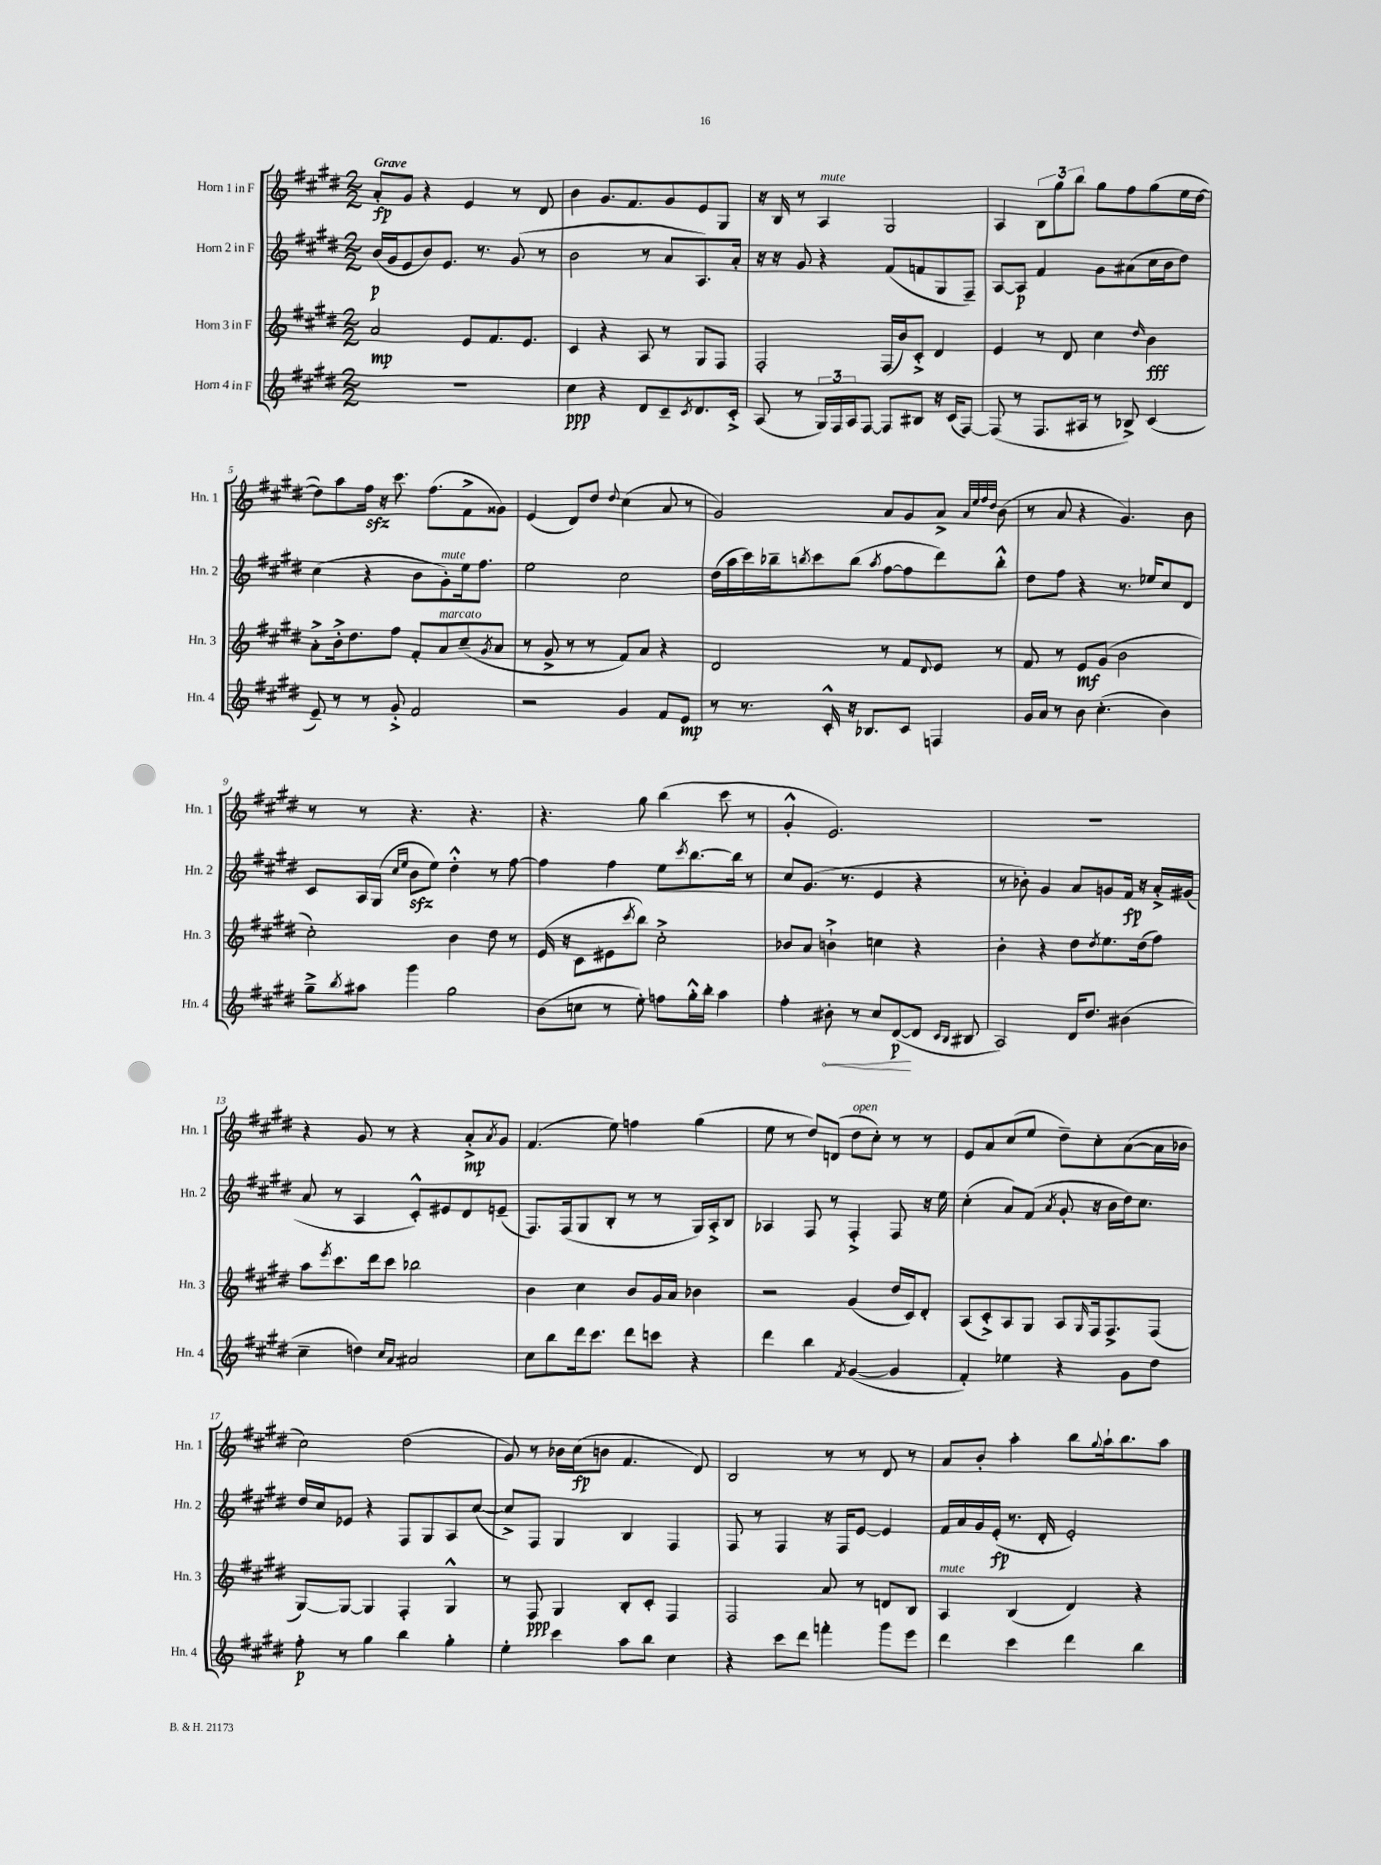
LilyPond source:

<<
\new StaffGroup <<
\new Staff = "s0" \with { instrumentName = "Horn 1 in F" shortInstrumentName = "Hn. 1" } {
    \clef treble \key e \major \numericTimeSignature \time 2/2 \tempo "Grave"
    a'8-.\fp gis'8 r4 e'4 r8 dis'8 |
    b'4 gis'8. fis'8. gis'8 e'8 gis8 |
    r16 b16 r8 a4^\markup { \italic "mute" } gis2 |
    a4 \tuplet 3/2 { b8 gis''8 b''8 } gis''8 fis''8 gis''8( e''16 dis''16~ |
    dis''8) a''8 fis''16\sfz r16 cis'''8. fis''8.( fis'8-> gisis'8) |
    e'4( dis'8) dis''8 \appoggiatura { dis''8 } cis''4( a'8 r8 |
    gis'2) a'8 gis'8 a'8-> \grace { a'32 e''32 fis''32 dis''32 } b'8( |
    r8 a'8 r4 gis'4.) b'8 |
    r8 r8 r4. r4. |
    r4. gis''8 b''4( cis'''8 r8 |
    gis'4-.-^ e'2.) |
    R1 |
    r4 gis'8 r8 r4 a'8-.->\mp \acciaccatura { a'8 } gis'8 |
    fis'4.( e''8) f''4 gis''4( |
    e''8 r8 dis''8) d'8( dis''8^\markup { \italic "open" } cis''8-.) r8 r8 |
    e'8 a'8 cis''8( e''8 dis''8--) cis''8-. a'8~( a'16 bes'16 |
    cis''2) dis''2( |
    gis'8) r8 bes'16 cis''16\fp( b'8 fis'4. dis'8) |
    b2 r8 r8 dis'8 r8 |
    a'8 b'8-. a''4-. b''8 \appoggiatura { gis''8 } a''16-! b''8. a''8 \bar "|." |
}
\new Staff = "s1" \with { instrumentName = "Horn 2 in F" shortInstrumentName = "Hn. 2" } {
    \clef treble \key e \major \numericTimeSignature \time 2/2
    b'16\p( gis'16 e'8 b'8) e'8. r8. gis'8( r8 |
    b'2 r8 a'8 a8.) a'16-. |
    r16 r16 gis'8 r4 fis'8( f'8 gis8 fis8--) |
    a8~ a8\p fis'4 gis'8 ais'8( cis''16 b'16 dis''8) |
    cis''4( r4 b'8 gis'8-.^\markup { \italic "mute" }) e''16 fis''8. |
    e''2 cis''2 |
    dis''16( a''16 cis'''16) bes''16-- \acciaccatura { b''8 } cis'''8 b''8( \acciaccatura { a''8 } fis''8~ fis''8 dis'''8) b''8-.-^ |
    dis''8 fis''8 r4 r8. ees''16 cis''8 dis'8 |
    cis'8 a16 gis16( \grace { cis''16 e''16 } b'8\sfz e''8) dis''4-.-^ r8 fis''8~ |
    fis''4 fis''4 e''8 \acciaccatura { cis'''8 } b''8.~ b''16 r8 |
    cis''8 gis'8.( r8. e'4 r4 |
    r8 bes'8-.) gis'4 a'8 g'8 fis'16\fp r16 a'16-.-> gis'16( |
    a'8 r8 a4 cis'8-.-^) eis'8 dis'8 e'8--( |
    fis8.) fis16( gis8 b8-. r8 r8 gis16) a16-.-> b8 |
    aes4 fis8 r8 fis4-.-> fis8 r16 e''16 |
    cis''4-.( a'8) fis'8( \acciaccatura { a'8 } gis'8-. r16 b'16 dis''16) cis''8. |
    dis''16 cis''16 ees'8 r4 fis8 gis8 a8 cis''8~( |
    cis''8->) fis8 gis4 b4 fis4 |
    fis8 r8 fis4 r16 fis16 e'8~ e'4 |
    fis'16 a'16 gis'16 e'16-.\fp( r8. dis'16-. e'2-.) \bar "|." |
}
\new Staff = "s2" \with { instrumentName = "Horn 3 in F" shortInstrumentName = "Hn. 3" } {
    \clef treble \key e \major \numericTimeSignature \time 2/2
    a'2\mp e'8 fis'8. e'8. |
    cis'4 r4 a8 r8 gis8 fis8 |
    fis2-. fis16( b'16) cis'8-.-> dis'4 |
    e'4 r8 dis'8 cis''4 \grace { dis''16 } b'4\fff |
    a'8-.-> b'16-.-> dis''8. fis''8 fis'8-. a'8^\markup { \italic "marcato" } cis''8--( \acciaccatura { gis'8 } a'8 |
    r8 gis'8-> r8 r8 fis'8) a'8 r4 |
    dis'2 r8 fis'8 \appoggiatura { dis'8 } e'8 r8 |
    fis'8 r8 e'8\mf gis'8( b'2 |
    cis''2-.) b'4 dis''8 r8 |
    e'16( r16 cis'8 eis'8 \acciaccatura { cis'''8 } b''8) cis''2-.-> |
    bes'8 a'8 b'4-!-> c''4 r4 |
    b'4-. r4 dis''8 \acciaccatura { dis''8 } e''8. dis''16( fis''8) |
    a''8 \acciaccatura { e'''8 } cis'''8. dis'''16 cis'''8 bes''2 |
    b'4 cis''4 b'8 gis'16 a'16 bes'4 |
    r2 gis'4( dis''16 cis'16) dis'8-. |
    a8( cis'8-.->) a8 gis8 a8 \grace { gis16 } fis16 fis8.-> fis8( |
    gis8~) gis8~ gis4 fis4-. gis4-^ |
    r8 fis8\ppp gis4 b8-. cis'8-. fis4 |
    fis2 a'8 r8 d'8 b8 |
    a4^\markup { \italic "mute" } b4( dis'4) r4 \bar "|." |
}
\new Staff = "s3" \with { instrumentName = "Horn 4 in F" shortInstrumentName = "Hn. 4" } {
    \clef treble \key e \major \numericTimeSignature \time 2/2
    R1 |
    cis''4\ppp r4 dis'8 cis'8-- \acciaccatura { cis'8 } dis'8. cis'16-.-> |
    a8( r8 \tuplet 3/2 { gis16) fis16 a16 } fis8~ fis8 bis8 r16 cis'16( fis8~) |
    fis8( r8 fis8. ais16 r8 bes8->) cis'4( |
    e'8--) r8 r8 gis'8-.-> fis'2 |
    r2 gis'4 fis'8 e'8\mp |
    r8 r8. cis'16-.-^ r16 bes8. cis'8 f4 |
    gis'16 a'16 r8 b'8 cis''4.-.( b'4) |
    gis''8---> \acciaccatura { b''8 } ais''8 gis'''4 gis''2 |
    b'8( c''8 r8 e''8-.) f''8 gis''16-.-^ b''16-. a''4 |
    fis''4-. \once \override Hairpin.circled-tip = ##t bis'8-.\< r8 cis''8 dis'8~\p\!( dis'8 \grace { cis'16 b16 } bis8 |
    a2) dis'16 dis''8. bis'4( |
    cis''4-- d''4) \grace { cis''16 a'16 } ais'2 |
    cis''8 b''8 dis'''16 cis'''8. dis'''8 c'''8 r4 |
    dis'''4 b''4 \acciaccatura { fis'8 } gis'4~( gis'4 |
    fis'4-.) ees''4 r4 gis'8 dis''8 |
    fis''8-.\p r8 gis''4 b''4 gis''4-. |
    e''4-. cis'''4 a''8 b''8 cis''4 |
    r4 cis'''8 dis'''8 f'''4-. gis'''8 e'''8 |
    dis'''4 cis'''4 dis'''4 b''4 \bar "|." |
}
>>
>>
